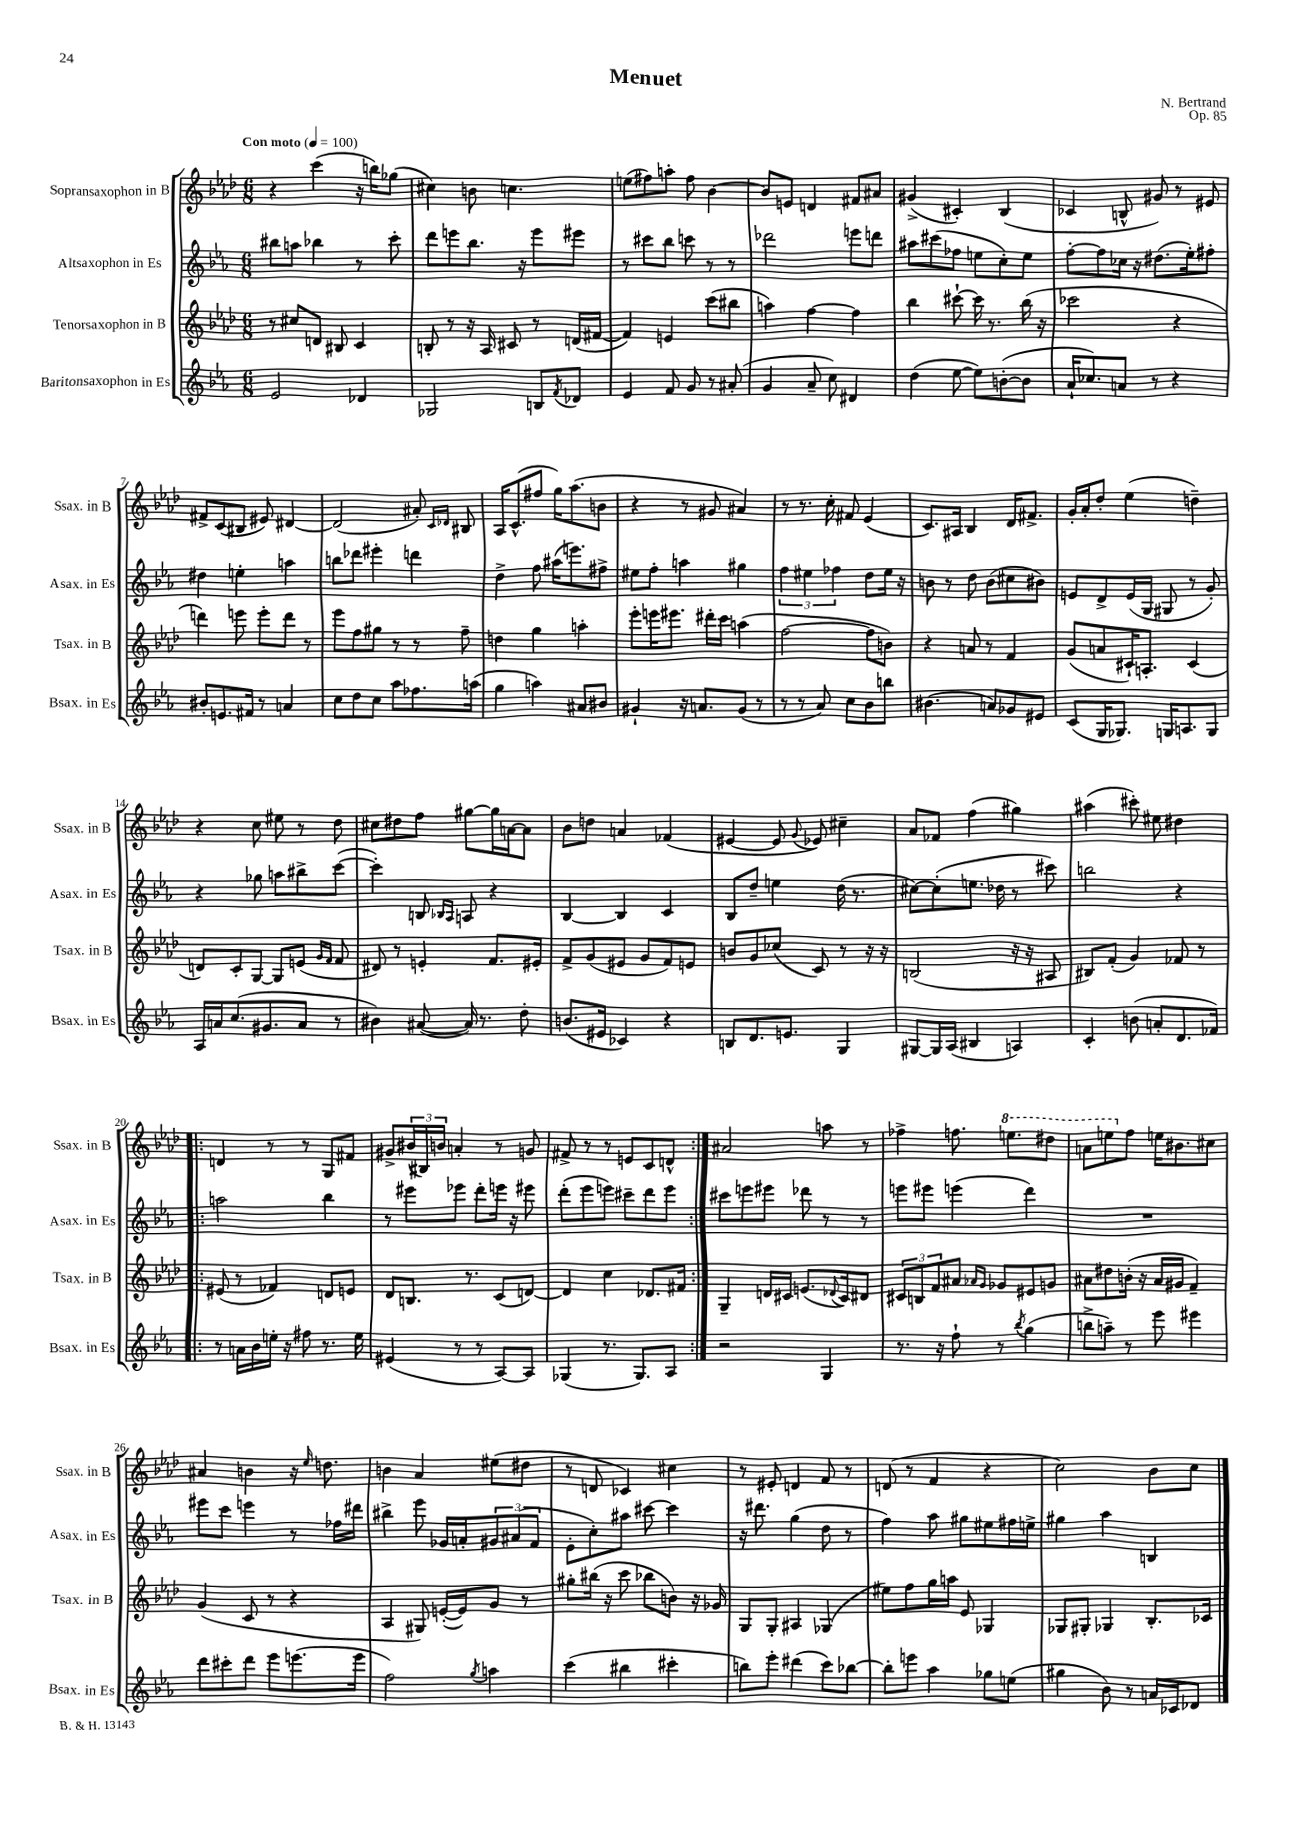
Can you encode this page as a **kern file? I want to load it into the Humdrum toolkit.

**kern	**kern	**kern	**kern
*staff4	*staff3	*staff2	*staff1
*clefG2	*clefG2	*clefG2	*clefG2
*k[b-e-a-]	*k[b-e-a-d-]	*k[b-e-a-]	*k[b-e-a-d-]
*M6/8	*M6/8	*M6/8	*M6/8
*MM100	*MM100	*MM100	*MM100
2e-	8r	8bb#	4r
.	8cc#	8aa	.
.	8d	4bb-	(4ccc
.	8B#	.	.
4d-	4c	8r	16r
.	.	.	16bb)
.	.	8ccc'	(8gg-
=	=	=	=
2G-	8B'	8ddd	4cc#)
.	8r	8eee	.
.	16r	8.bb-	8b
.	16A-	.	.
.	8c#	.	4.cc
.	.	16r	.
8B	8r	8eee	.
8qf	.	.	.
8d-	(16d	8eee#	.
.	[16f#	.	.
=	=	=	=
4e-	4f#])	8r	(8ee
.	.	8ccc#	8ff#)
8f	4e	8bb-	8aa'
8g	.	8ccc	8ff#
8r	(8ccc	8r	[4b-
(8a#'	8bb#	8r	.
=	=	=	=
4g	4aa)	2ddd-	8b-]
.	.	.	8e
8a-~	[4ff	.	4d
8cc)	.	.	.
4d#	4ff]	8eee	8f#
.	.	8ddd	8a#
=	=	=	=
(4dd	4bb-	8aa#	(4g#^
.	.	(8ccc#	.
[8ee-	[8ccc#`	8ff-	4c#')
8ee-])	16ccc#]	8ee	.
.	8.r	.	.
([8b'	.	8cc')	(4B-
8b]	(16bb-	8ee	.
.	16r	.	.
=	=	=	=
16a-`	2ccc-	[8ff'	4c-
8.cc-)	.	.	.
.	.	8ff]	.
8a	.	16cc-	8B^^
.	.	16r	.
8r	.	(8.dd#	8g#)
4r	4r	.	8r
.	.	16ee-')	.
.	.	8ff#'	8e#
=	=	=	=
8b#'	4ddd)	4dd#	8f#^
8.e	.	.	(8c
.	8eee	4ee'	8B#
16f#	.	.	.
8r	8eee'	.	8e#)
4a	8ddd	4aa	[4d#
.	8r	.	.
=	=	=	=
8cc	8eee-	8bb	(2d#]
8dd	8ff	8ddd-	.
8cc	8gg#	4eee#'	.
8aa-	8r	.	.
8.ff-	8r	4ddd	8a#')
.	.	.	16qqc
.	.	.	16qqd-
.	8ff~	.	8B#
(16aa	.	.	.
=	=	=	=
4gg	4dd	4dd^	16A-
.	.	.	(8.c^^
4aa)	4gg	8ff	8ff#
.	.	(16aa#	16gg)
.	.	8.eee)	(8.aa-
8a#	4aa'	.	.
8b#	.	8ff#^	8b
=	=	=	=
4g#`	8eee-'	8ee#	4r
.	16eee	8ff'	.
.	8.eee#	.	.
16r	.	4aa	8r
8.a	.	.	.
.	16ddd#'	.	8g#
.	16ccc	.	.
(8g#	(4aa	4gg#	4a#)
8r	.	.	.
=	=	=	=
8r	[2ff	6ff	8r
8r	.	.	8.r
.	.	6ee#	.
8a-)	.	.	.
.	.	.	16cc'
.	.	6ff-	.
8cc	.	.	8f#
8b-	8ff]	8dd	(4e-
8bb	8b)	16ee#	.
.	.	16r	.
=	=	=	=
(4.b#	4r	8b	8.c)
.	.	8r	.
.	.	.	16A#
.	8a	8dd	4B-
8a)	8r	(8b	.
8g-	4f	8cc#	16d-
.	.	.	8.f#^
8e#	.	8b#)	.
=	=	=	=
(8c	(8g	8e	16g'
.	.	.	16a-'
16G	8a	8d^	8dd-'
8.G-)	.	.	.
.	16c#`)	(16e	(4ee-
.	8.A'	16G	.
16G	.	8G#	.
8.A	.	.	.
.	(4c#	8r	4dd~)
8G	.	8g')	.
=	=	=	=
16A-	8d)	4r	4r
16a	.	.	.
(8.cc	8c'	.	.
.	[8G	8gg-	8cc
8.g#	.	.	.
.	8G]	8aa	8ee#
8a	(8e	8bb#^	8r
.	16qqg	.	.
.	16qqf	.	.
8r	8f	([8ccc	8dd-
=	=	=	=
4b#)	8d#)	4ccc'])	8cc#
.	8r	.	8dd#
([8a#	4e'	8B	8ff
.	.	16qqB-	.
.	.	16qqA-	.
16a#])	.	8A	[8gg#
8.r	.	.	.
.	8.f	4r	16gg#]
.	.	.	[16a
8dd'	.	.	8a]
.	16e#'	.	.
=	=	=	=
(8.b	8f^	[4B-	8b-
.	(8g	.	8dd
16e#	.	.	.
4c-)	8e#	4B-]	4a
.	8g	.	.
4r	8f)	4c	(4f-
.	8e	.	.
=	=	=	=
8B	8b	8B-	[4e#
8.d	8g	8dd~	.
.	(8cc-	4ee	8e#]
8.e	.	.	.
.	.	.	8qqg
.	8c)	.	8e-)
4G	8r	(16dd	4cc#~
.	.	8.r	.
.	16r	.	.
.	16r	.	.
=	=	=	=
[8G#	(2B	[8cc#)	8a-
16G#]	.	(8cc#']	8f-
(16A-	.	.	.
4B#	.	8.ee	(4ff
.	.	16dd-	.
4A)	16r	8r	4gg#)
.	16r	.	.
.	8A#	8ccc#)	.
=	=	=	=
4c'	8B#)	2bb	(4aa#
.	(8f'	.	.
(8b	4g)	.	8ccc#')
8a'	.	.	8ee#
8.d	8f-	4r	4dd#
.	8r	.	.
16f-)	.	.	.
=!|:	=!|:	=!|:	=!|:
8r	(8e#	2aa	4d
16a	8r	.	.
16b-	.	.	.
16ee'	4f-)	.	8r
16r	.	.	.
8ff#	.	.	8r
8.r	8d	4bb-	8G
.	8e	.	8f#
16ee	.	.	.
=	=	=	=
(4e#	8d-	8r	8g#^
.	8.B	8eee#	(24b#
.	.	.	24B#)
.	.	.	24b
8r	.	8eee-	4a'
.	8.r	.	.
8r	.	8ddd'	.
[8A-)	(8c	16eee	8r
.	.	16r	.
8A-]	[8d)	8eee#	8g
=	=	=	=
(4G-	4d]	(8ddd'	8f#^
.	.	8eee-	8r
8.r	4cc	8eee)	8r
.	.	8ccc#~	8e
8.G-)	.	.	.
.	8.d-	8ddd	8c
8A-	.	8eee	8d^^
.	16f#	.	.
=:|!	=:|!	=:|!	=:|!
2r	4G~	8ccc#	2a#
.	.	8eee	.
.	16d	8eee#	.
.	16c#	.	.
.	(8.e	8ddd-	.
4G	.	8r	8aa
.	8qqd-	.	.
.	16c#)	.	.
.	8d#	8r	8r
=	=	=	=
8.r	12c#	8eee	4ff-^
.	12B	.	.
.	.	8eee#	.
.	12f	.	.
16r	.	.	.
8ff`	8a#	(4eee	8.ff
.	16qqa-	.	.
.	16qqg	.	.
8r	8g-	.	.
.	.	.	8.eee
8qbb-	.	.	.
(4gg	8e#	4ddd)	.
.	8g	.	8ddd#
=	=	=	=
8bb^	8a#	2.r	8aa
8aa~)	8dd#	.	8eee
8r	(16b'	.	8ff
.	16r	.	.
8eee-	16a#	.	16ee
.	16g#	.	8.b#
4eee#	4f~)	.	.
.	.	.	8cc#
=	=	=	=
8ddd	(4g	8eee#	4a#
8ccc#'	.	8ccc	.
8ddd	8c	4eee	4b
8eee-	8r	.	.
(8.eee	4r	8r	16r
.	.	.	16qqee-
.	.	.	8.dd
.	.	16ff-	.
16eee	.	16ddd#	.
=	=	=	=
2ff)	4A-	4bb#^	4b
.	8G#)	8eee-	4a-
.	([16e'	16g-	.
.	16e])	16a'	.
8qgg	.	.	.
4aa	8g	12g#	(8ee#
.	.	(12a#	.
.	8r	.	8dd#
.	.	12f	.
=	=	=	=
(4ccc	8gg#'	8e-'	8r
.	(16bb#	8cc')	8d
.	16r	.	.
4bb#	8ccc	8aa#	4c-)
.	8bb-	[8ccc#	.
4ccc#'	8b)	4ccc#]	4cc#
.	16r	.	.
.	16g-	.	.
=	=	=	=
8bb)	8G	16r	8r
.	.	8.ddd#	.
8eee-'	8G'	.	8e#'
(4ddd#	4A#	(4gg	4d
8ccc)	(4G-	8dd	8f
[8bb-	.	8r	8r
=	=	=	=
8bb-']	8ee#)	4ff)	(8d
8eee	8ff	.	8r
4aa-	16gg	8aa-	4f
.	16aa	.	.
.	8e-	8gg#	.
8gg-	4G-	8ee#	4r
(8ee	.	16ff#	.
.	.	16ee^	.
=	=	=	=
4gg#	8G-	4gg#	2cc)
.	8G#'	.	.
8b-)	4G-	4aa-	.
8r	.	.	.
16a	8.B-'	4B	8b-
16c-	.	.	.
8d-	.	.	8cc
.	16c-	.	.
==	==	==	==
*-	*-	*-	*-
